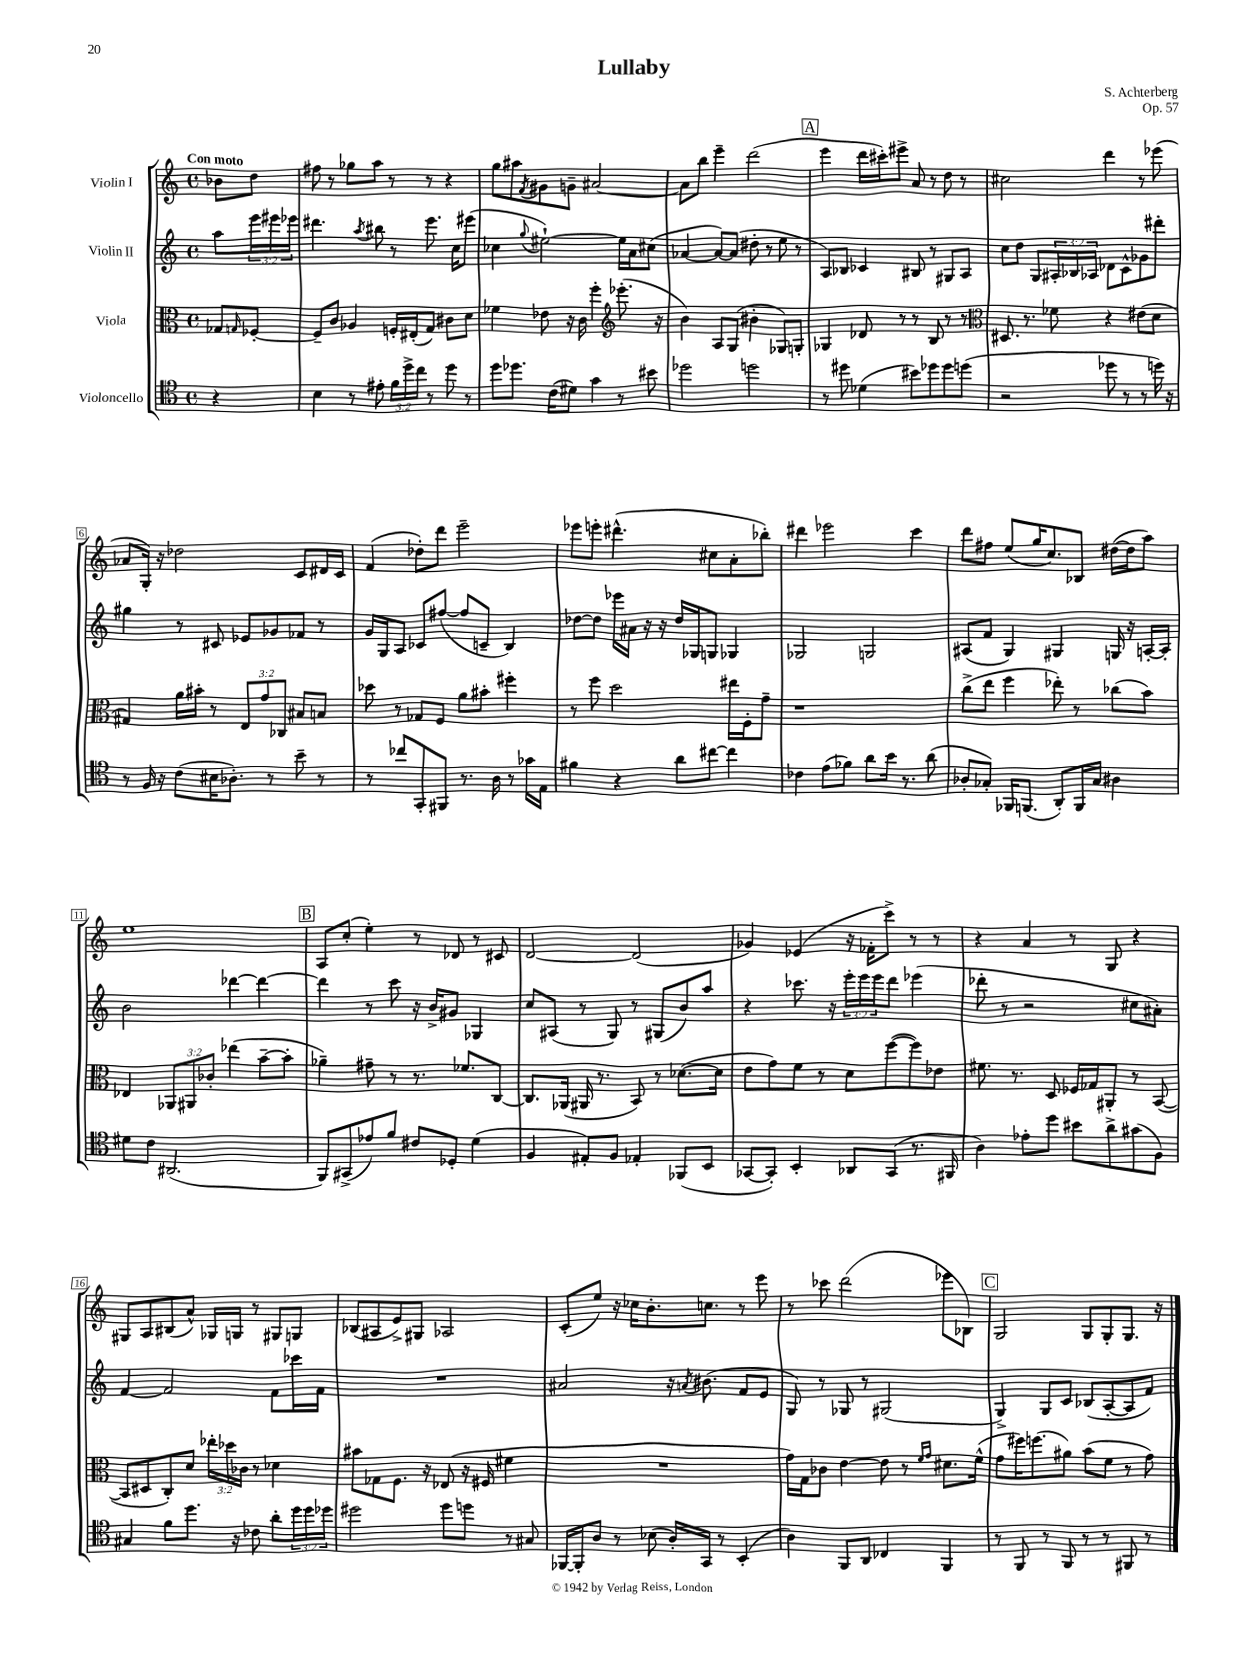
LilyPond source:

\header { title = "Lullaby" composer = "S. Achterberg" opus = "Op. 57" }
<<
\new StaffGroup <<
\new Staff = "s0" \with { instrumentName = "Violin I" } {
    \clef treble \key c \major \defaultTimeSignature \time 4/4 \partial 4 \tempo "Con moto"
    bes'8 d''8 |
    fis''8 r8 ges''8 a''8 r8 r8 r4 |
    g''8 ais''8 \acciaccatura { f'8 } gis'8 g'8-- ais'2~ |
    ais'8 b''8 e'''4-- d'''2( |
    \mark \markup { \box "A" } e'''4 d'''16 cis'''16-.) eis'''8-> a'8 r8 d''8 r8 |
    cis''2 d'''4 r8 ees'''8( |
    aes'8 g16-.) r16 des''2 c'8 dis'16 c'16 |
    f'4( des''8-.) d'''8 e'''2-- |
    ees'''8 e'''8-. dis'''4.-^( cis''8 a'8-. bes''8-.) |
    dis'''4 ees'''2 c'''4 |
    d'''8 fis''8 e''8( g''16 c''8.) bes8 dis''16~( dis''16 a''8) |
    e''1 |
    \mark \markup { \box "B" } a8 c''8-.( e''4-.) r8 des'8 r8 cis'8 |
    d'2~ d'2( |
    ges'4) ees'4( r16 fes'16-. c'''8->) r8 r8 |
    r4 a'4 r8 g8 r4 |
    gis8 a8 bis8( a'8-^) ges16 g16 r8 gis8 g8 |
    bes8( ais8 e'8->) gis8 aes2 |
    c'8-.( e''8) r16 ces''16 b'8.-. c''8. r8 e'''8 |
    r8 ces'''8 d'''2( ees'''8 bes8) |
    \mark \markup { \box "C" } g2 g8 g8-. g8. r16 \bar "|." |
}
\new Staff = "s1" \with { instrumentName = "Violin II" } {
    \clef treble \key c \major \defaultTimeSignature \time 4/4 \override Staff.TupletNumber.text = #tuplet-number::calc-fraction-text \partial 4
    a''8 \tuplet 3/2 { e'''16 eis'''16 ees'''16 } |
    dis'''4. \acciaccatura { a''8 } bis''8 r8 e'''8. c''16 eis'''8( |
    ces''4 \appoggiatura { g''8 } eis''2~-!) eis''16 a'16 cis''8( |
    aes'4~ aes'8~) aes'8( dis''8-. r8 e''8 r8 |
    \mark \markup { \box "A" } a8) bes8 ces'4 bis8 r8 gis8 a8 |
    c''8 d''8 g8 \tuplet 3/2 { ais16-. bes16 aes16 } des'8 c'8-^ ges'8 dis'''8-. |
    gis''4 r8 cis'8 ees'8 ges'8 fes'8 r8 |
    g'16 g16 a8 ces'8 fis''8~( fis''8 c'8-- b4) |
    des''8~ des''8 ees'''16 ais'16 r16 r16 des''16 ges16 g8 ges4 |
    ges2 g2 |
    ais8( f'8 g4) gis4 g16 r16 a16~-. a16-. |
    b'2 des'''4~ des'''4~ |
    \mark \markup { \box "B" } des'''4 r8 c'''8 r16 b'16-> gis'8 ges4 |
    c''8 ais8( r8 g8) r8 gis8( b'8) a''8 |
    r4 ces'''8. r16 \tuplet 3/2 { e'''16-. e'''16 e'''16 } d'''8 ees'''4( |
    des'''8-. r8 r2 cis''8 ais'8-.) |
    f'4~ f'2 f'8 ces'''16 f'16 |
    R1 |
    ais'2 r16 \acciaccatura { a'8 } bis'8.( f'8 e'8 |
    g8) r8 ges8 r8 gis2( |
    \mark \markup { \box "C" } g4->) g8 c'8 bes8( a8~-. a8 f'8) \bar "|." |
}
\new Staff = "s2" \with { instrumentName = "Viola" } {
    \clef alto \key c \major \defaultTimeSignature \time 4/4 \override Staff.TupletNumber.text = #tuplet-number::calc-fraction-text \partial 4
    ges8 \grace { g16 } fes8~-. |
    fes8-- c'8 aes4 f16-. eis16-.( g8) cis'8 d'8 |
    fes'4 ees'8 r16 c'16 f''4-. \clef treble ees'''8.-.( r16 |
    b'4) a8 g8( bis'4-. ges8) g8-. |
    \mark \markup { \box "A" } ges4 des'8 r8 r8 b8 r8 r8 |
    \clef alto dis8. r8. fes'8 r4 eis'8( d'8 |
    gis4) a'16 bis'16-. r8 \tuplet 3/2 { e8 g'8 ces8 } bis8 b8 |
    des''8 r8 ges8 f8 a'8 bis'8-. fis''4-. |
    r8 f''8 d''2 eis''16 f16-. g'8-- |
    r1 |
    c''8->( e''8 f''4 ees''8-.) r8 ces''8( b'8) |
    ees4 \tuplet 3/2 { aes,8 ais,8 ces'8-. } ees''4( b'8~-- b'8-. |
    \mark \markup { \box "B" } aes'4--) gis'8-- r8 r8. fes'8. c8~ |
    c8. aes,16( ais,16 r8. b,8) r8 des'8.~( des'16 |
    e'8 g'8) f'8 r8 d'8 f''8~( f''8) ees'8 |
    fis'8. r8. d8 fes16 ges16 ais,8-. r8 b,8~( |
    b,8 dis8 c8-.) d'8 \tuplet 3/2 { ees''16-. des''16 ces'16 } r8 des'4 |
    bis'8 ges8 f8. r16 ees8( r16 fis16 fis'4 |
    R1 |
    g'16) g16 ces'8 e'4~ e'8 r8 \grace { f'16 g'16 } dis'8. f'16-^( |
    \mark \markup { \box "C" } g'8 fis''16) f''8.( ais'8) b'8( f'8 r8 g'8) \bar "|." |
}
\new Staff = "s3" \with { instrumentName = "Violoncello" } {
    \clef tenor \key c \major \defaultTimeSignature \time 4/4 \override Staff.TupletNumber.text = #tuplet-number::calc-fraction-text \partial 4
    r4 |
    b4 r8 eis'8-. \tuplet 3/2 { f'16 d''16-> c''16 } r8 d''8 r8 |
    d''8 des''8. c'16( dis'8) g'4 r8 bis'8 |
    des''2 d''2 |
    \mark \markup { \box "A" } r8 dis''8 des'4( bis'8) des''8 des''8 d''8( |
    r2 des''8 r8 r8 d''16) r16 |
    r8 f16 r16 c'8( bis16 aes8.-.) r8 b'8-- r8 |
    r8 ces''8 g,8-. fis,8 r8. a16 r8 ges'16 e16 |
    fis'4 r4 a'8 cis''8~ cis''4 |
    ces'4 e'8( fes'8) a'8 b'16 r8. a'8( |
    aes8-. ges8-.) fes,16 f,8.( a,8-.) f,16 ges16 ais4 |
    dis'8 c'8 ais,2.( |
    \mark \markup { \box "B" } f,8) gis,8->( ees'8) f'8 cis'8 des8-. d'4( |
    f4 eis8-.) f8 ees4-. fes,8( b,8 |
    ges,8~ ges,8-.) b,4-. aes,8 ges,8( r8. fis,16 |
    a4) ees'8-. d''8 bis'8 a'8-> gis'8( f8) |
    gis4 f'8 d''8. r16 ces'8 a'8-. \tuplet 3/2 { d''16 d''16 des''16 } |
    dis''2 dis''8 d''8 r8 gis8 |
    fes,16~ fes,16-. a8 r8 bes8( a16-.) g,16 r8 b,4-.( |
    a4) f,8 a,8 ces4 f,4 |
    \mark \markup { \box "C" } r8 f,8 r8 f,8 r8 r8 fis,8 r8 \bar "|." |
}
>>
>>
\layout { \context { \Score \override BarNumber.stencil = #(make-stencil-boxer 0.1 0.3 ly:text-interface::print) } }
